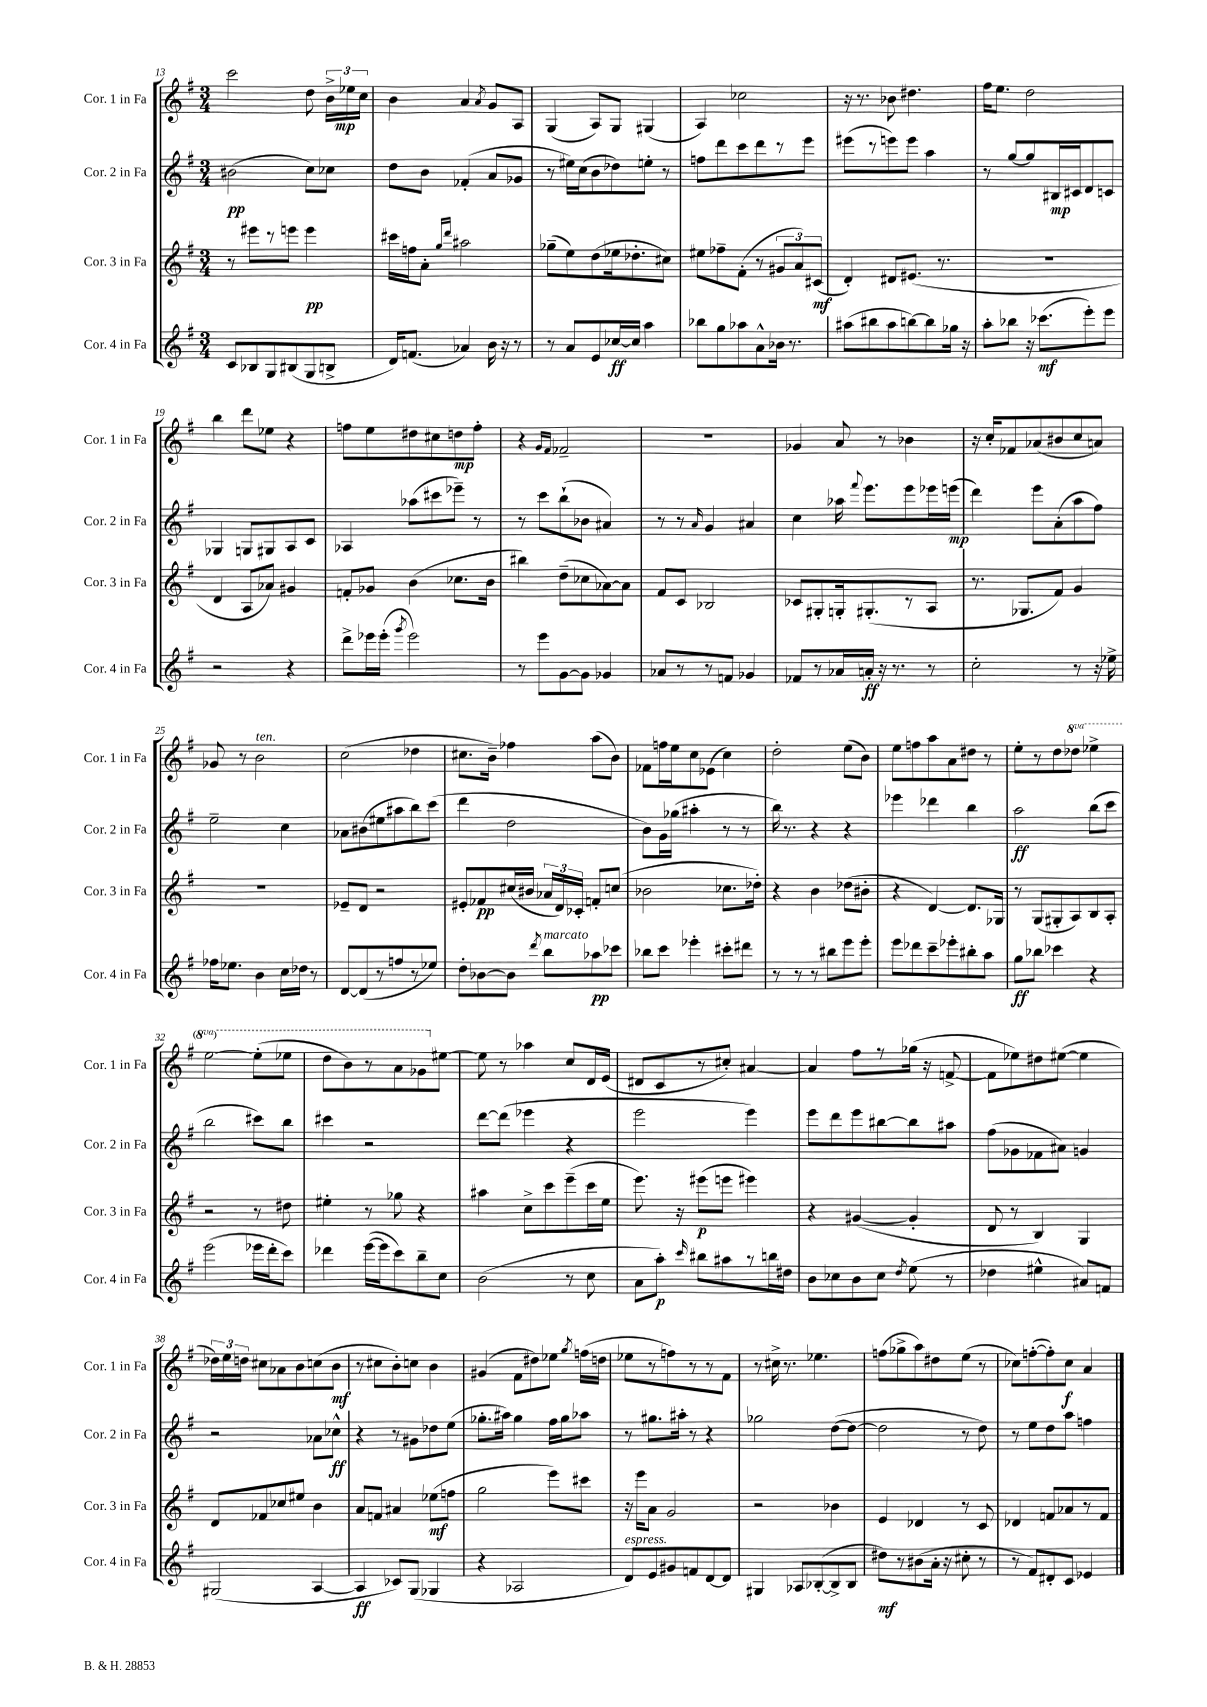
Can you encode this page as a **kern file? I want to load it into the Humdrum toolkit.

**kern	**kern	**kern	**kern
*staff4	*staff3	*staff2	*staff1
*clefG2	*clefG2	*clefG2	*clefG2
*k[f#]	*k[f#]	*k[f#]	*k[f#]
*M3/4	*M3/4	*M3/4	*M3/4
8c	8r	(2b#	2ccc
8B-	8eee#	.	.
8G	8r	.	.
(8B#	8eee	.	.
8G	4eee	8cc)	8dd
8B^	.	8cc-	24b^
.	.	.	24ee-
.	.	.	24cc
=	=	=	=
16d)	16ccc#	8dd	4b
(8.f	16ff	.	.
.	8a'	8b	.
.	16qqgg	.	.
.	16qqddd	.	.
4a-)	2aa#	(4f-'	4a
.	.	.	8qa
16b	.	8a	8g
16r	.	.	.
8r	.	8g-	8A
=	=	=	=
8r	(8gg-~	8r	(4G
8a	8ee)	16ee#)	.
.	.	(16cc	.
8e	(8dd	8b	8A)
[16cc-	16ee-	8dd-)	8G
16cc-]	8.dd-'	.	.
4aa	.	8ee'	(4G#
.	8cc#)	8r	.
=	=	=	=
8bb-	8ee#	8ff	4A)
8gg	8ff-~	8ddd	.
8aa-	(8f#'	8ccc	2cc-
8a^^	8r	8ddd	.
16b-	12g#	8r	.
8.r	.	.	.
.	12a)	.	.
.	.	8eee	.
.	(12c#	.	.
=	=	=	=
(8aa#	4d')	(8eee#	16r
.	.	.	8.r
8bb#	.	8r	.
8aa#	8d#	8eee)	8b-
[8bb)	(8.e#	8eee	4.dd#
8bb]	.	4aa	.
.	8.r	.	.
16gg-	.	.	.
16r	.	.	.
=	=	=	=
8aa'	2.r	8r	16ff#
.	.	.	8.ee
8bb-	.	[8gg	.
16r	.	8gg]	2dd
(8.ccc-	.	.	.
.	.	16B#	.
.	.	16c#	.
8eee')	.	8d	.
8eee	.	8c	.
=	=	=	=
2r	4d	4G-	4bb
.	8A	8G	8ddd
.	8a-)	8G#	8ee-
4r	4g#	8A	4r
.	.	8c	.
=	=	=	=
8ddd^	8f'	4A-	8ff
16eee-	8g-	.	8ee
(16eee-'	.	.	.
8qggg	.	.	.
2eee-)	(4b	(8aa-	8dd#
.	.	8ccc#	8cc#
.	8.cc-	8eee-~)	8dd
.	.	8r	8ff'
.	16b	.	.
=	=	=	=
8r	4bb#)	8r	4r
8eee	.	8ccc	.
.	.	.	16qqg
.	.	.	16qqf#
[8g	(8dd~	(8bb`	2f-~
8g]	8cc-	8b-	.
4g-	[8a-)	4a#)	.
.	8a-]	.	.
=	=	=	=
8a-	8f#	8r	2.r
8r	8c	8r	.
.	.	16qqa	.
8r	2B-	4g	.
8f	.	.	.
4g-	.	4a#	.
=	=	=	=
8f-	8c-	4cc	4g-
8r	8G#'	.	.
16a-	16G'	16aa-	8a
.	.	8qqfff#	.
16a'	(8.G#'	8.eee	.
16r	.	.	8r
8.r	.	.	.
.	8r	8eee	4b-
8r	8A	16eee-	.
.	.	(16eee	.
=	=	=	=
2cc'	8.r	4ddd)	16r
.	.	.	16cc'
.	.	.	8f-
.	8.G-	.	.
.	.	8eee	(8a-
.	8f#)	(8a'	8b#
8r	4g	8aa	8cc
16r	.	8ff#)	8a)
16ee-^	.	.	.
=	=	=	=
16ff-	2.r	2ee~	8g-
8.ee-	.	.	.
.	.	.	8r
4b	.	.	2b
16cc	.	4cc	.
16dd-	.	.	.
8r	.	.	.
=	=	=	=
[8d	8e-~	8a-	(2cc
(8d]	8d	(8b#	.
8r	2r	8ee#	.
8ff	.	8aa#	.
8r	.	8bb)	4dd-
8ee-)	.	(8ccc	.
=	=	=	=
8dd'	8e#'	4ddd	8.cc#
[8b-	8f-	.	.
.	.	.	16b~)
8b-]	(16cc#	2dd	4ff-
.	16b#	.	.
8qddd	.	.	.
8bb	24a-	.	.
.	24d)	.	.
.	24c-'	.	.
8aa-	8f'	.	(8aa
8ccc-	(8cc	.	8b)
=	=	=	=
8bb-	2b-	8b)	8f-
8ccc	.	16g	16ff
.	.	(16gg-	16ee
4eee-'	.	4aa#'	8cc
.	.	.	(8e-
8ccc#'	8.cc-	8r	4cc)
8ddd#	.	8r	.
.	16dd-')	.	.
=	=	=	=
8r	4r	16bb)	2dd'
.	.	8.r	.
8r	.	.	.
8r	4b	4r	.
8bb#	.	.	.
8eee	(8dd-	4r	(8ee
8eee'	8b#'	.	8b)
=	=	=	=
8eee	4r	4eee-	8ee
8ddd-	.	.	8ff
8ccc~	[4d)	4ddd-	8aa
8eee-'	.	.	8a
8bb#'	8.d]	4bb	8dd#
8aa	.	.	8r
.	16G-	.	.
=	=	=	=
8gg	8r	2aa	8ee'
8bb-	(8G	.	8r
4ccc-	8G#'	.	8dd
.	8A)	.	8ddd-
4r	8B	(8bb	4eee-^
.	8A'	8ccc	.
=	=	=	=
(2eee	2r	2bb	[2eee
16eee-	8r	8ccc#)	(8eee']
16ddd'	.	.	.
8ccc)	8dd#	8bb	8eee-
=	=	=	=
4ddd-	4ee#'	4ccc#	8ddd
.	.	.	8bb)
([16eee	8r	2r	8r
16eee]	.	.	.
8ccc)	8gg-	.	8aa
8bb~	4r	.	8gg-
8cc	.	.	[8ee#
=	=	=	=
(2b	4aa#	[8ddd	8ee#]
.	.	(8ddd]	8r
.	8cc^	4eee-	4aa-
.	8ccc	.	.
8r	(8eee~	4r	8cc
8cc	16ccc	.	16d
.	16ee	.	(16e
=	=	=	=
8a	8.eee)	2eee	8d#
8aa')	.	.	8c
.	16r	.	.
16qqccc	.	.	.
8bb#	(8eee#	.	8r
8aa#	8eee	.	8cc#')
8r	4eee#)	4eee)	[4a#
16bb	.	.	.
16dd#	.	.	.
=	=	=	=
8b	4r	8eee	4a#]
8cc-	.	8ddd	.
8b	([4g#	8eee	8ff#
8cc-	.	[8bb#	8r
8qdd	.	.	.
(8ee	4g#']	8bb#]	(16gg-
.	.	.	16r
8r	.	8aa#	[8f^
=	=	=	=
4dd-	8d	(8ff#	8f]
.	8r	8g-	8ee-)
4ee#^^	4B)	8f-	8dd#
.	.	8a#)	([8ee#
8a#)	4G	4g	4ee#]
8f	.	.	.
=	=	=	=
(2G#	8d	2r	24dd-)
.	.	.	24ee
.	.	.	24dd
.	8f-	.	8cc#
.	8cc-	.	8a-
.	8ee#	.	8b
[4A	4b	8a-	(8cc
.	.	8cc-^^	8b
=	=	=	=
4A]	8a	4r	8r
.	8f	.	8cc#
8c-)	4a#	8r	8b')
(8G	.	8g#	8cc
4G-	(8ee-	8dd-	4b
.	8ff	(8ee	.
=	=	=	=
4r	2gg	8.gg-'	(4g#
.	.	16aa#)	.
2A-	.	4gg-	8f#
.	.	.	8dd#)
.	8eee)	16ff#	8ee-
.	.	16gg-	.
.	.	.	8qgg
.	8ccc#	8aa-	(16ff
.	.	.	16dd
=	=	=	=
8d)	16r	8r	8ee-
.	16eee	.	.
8e	8a	8.gg#	8r
8g#	2g	.	8ff)
.	.	16aa#'	.
8f	.	8r	8r
[8d	.	4r	8r
8d]	.	.	8f#
=	=	=	=
4G#	2r	2gg-	8r
.	.	.	16cc#^
.	.	.	8.r
8A-	.	.	.
([8B-'	.	.	4.ee-
8B-^]	4b-	([8dd	.
8B-	.	8dd_	.
=	=	=	=
8dd#)	4e	2dd]	(8ff
8r	.	.	8gg-^
(8b#	4d-	.	8aa)
16a'	.	.	8dd#
16r	.	.	.
8cc#'	8r	8r	(8ee
8r	8c	8dd)	8r
=	=	=	=
8r	4d-	8r	8cc-)
8f#)	.	8ee	([8ff'
8d#'	8f	8dd	8ff'])
8c	8a-	8aa	8cc-
4e-	8r	4ff	4a
.	8f	.	.
==	==	==	==
*-	*-	*-	*-
